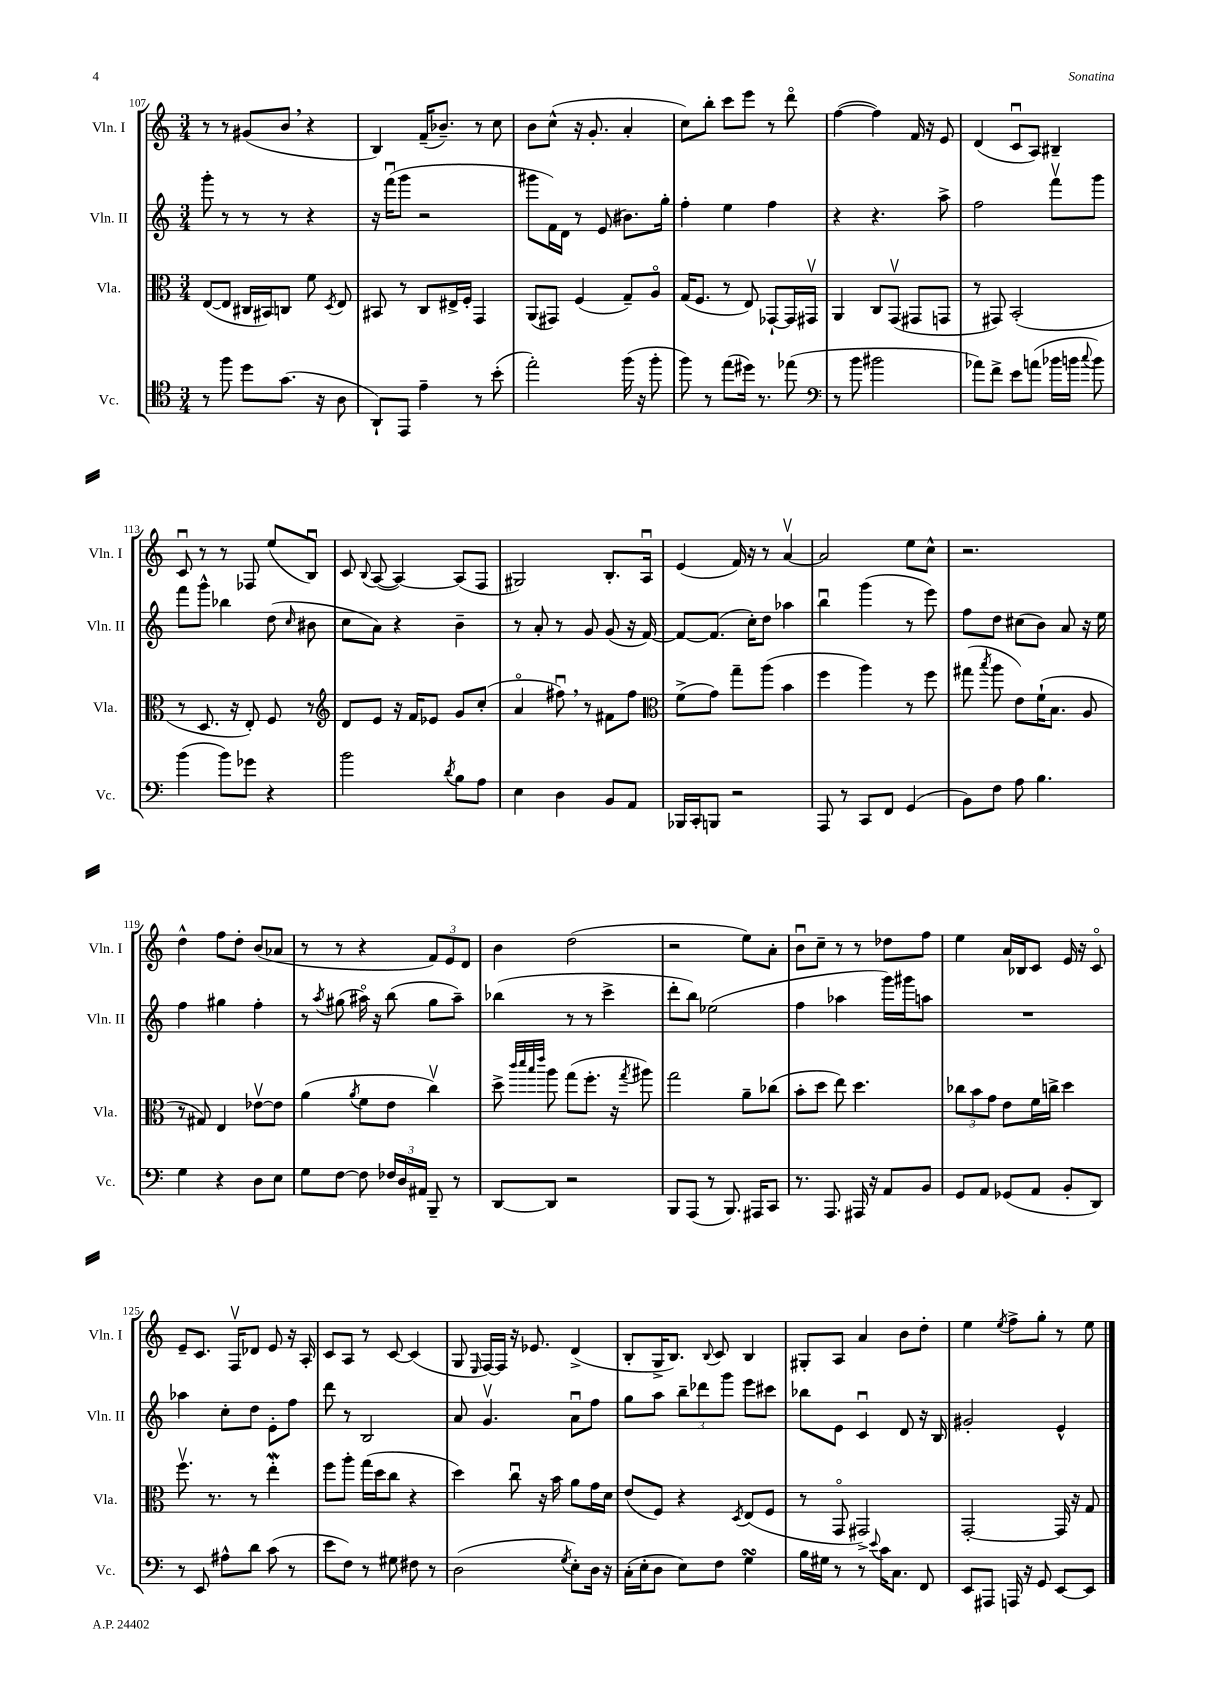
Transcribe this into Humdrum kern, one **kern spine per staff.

**kern	**kern	**kern	**kern
*part4	*part3	*part2	*part1
*staff4	*staff3	*staff2	*staff1
*I"Vc.	*I"Vla.	*I"Vln. II	*I"Vln. I
*I'Vc.	*I'Vla.	*I'Vln. II	*I'Vln. I
*clefC4	*clefC3	*clefG2	*clefG2
*k[]	*k[]	*k[]	*k[]
*M3/4	*M3/4	*M3/4	*M3/4
=107	=107	=107	=107
8r	([8E/L	8ggg'\	8r
8ff\	8E/J]	8r	8r
8dd\L	16C#X/LL	8r	(8g#X/L
.	16BB#X/J)	.	.
(8.g\J	8Cn/J	8r	8b,/J
.	8f\	4r	4r
16r	.	.	.
.	8qD/	.	.
8A\	8E/	.	.
=108	=108	=108	=108
8AA`/L)	8BB#X/	16r	4B/)
.	.	(16fffu\KL	.
8EE/J	8r	8ggg\J	.
4e~\	8C/L	2r	(16f~/KL
.	.	.	8.b-X~/J)
.	16E#X^/L	.	.
.	16F'/JJ	.	.
8r	4GG/	.	8r
(8b'\	.	.	8cc\
=109	=109	=109	=109
2ee'\)	(8AA/L	8ggg#X\L	8b\L
.	8GG#X/J)	16f\L)	(8cc^^\J
.	.	16d\JJ	.
.	(4F/	8r	16r
.	.	.	8.g'/
.	.	(8e/	.
(16ff\	8G~/L)	8.b#X\L)	4a'/
16r	.	.	.
8ff'\	8A/J	.	.
.	.	16gg'\Jk	.
=110	=110	=110	=110
8ff\)	(16G/KL	4ff'\	8cc\L)
.	8.F/J	.	.
8r	.	.	8bb'\J
(8ee\L	8r	4ee\	8ccc\L
16dd#X\Jk)	8E/)	.	8eee\J
8.r	.	.	.
.	[8GG-X`/L	4ff\	8r
(8ee-X\	16GG-/L]	.	8ddd\
.	16GG#Xv/JJ	.	.
=111	=111	=111	=111
*clefF4	*	*	*
8r	4AA/	4r	([4ff\
8b\	.	.	.
2b#X\	8C/L	4.r	4ff\])
.	(8GGv/J	.	.
.	8GG#X/L	.	16f/
.	.	.	16r
.	8GGn/J	8aa^\	8e/
=112	=112	=112	=112
8a-X\L)	8r	2ff\	(4d/
8f^\J	8GG#X/)	.	.
8e\L	(2BB'/	.	8cu/L
(8an\J	.	.	8A/J)
16b-X\LL	.	8fffv\L	4B#X~/
16bn\JJ	.	.	.
8qqcc/	.	.	.
8b\)	.	8ggg\J	.
!!LO:LB:g=z
=113	=113	=113	=113
(4b\	8r	8fff\L	8cu/
.	8.D/	8ggg^^\J	8r
8b\L)	.	4bb-X\	8r
.	16r	.	.
8g-X\J	8E'/)	.	8F-X/
4r	8F/	(8dd\	(8ee/L
.	.	16qqcc/	.
.	8r	8b#X\	8Bu/J)
=114	=114	=114	=114
*	*clefG2	*	*
2b\	8d/L	8cc\L	8c/
.	.	.	8qqB/
.	8e/J	8a\J)	([8A/
.	16r	4r	4A/_)
.	16f/KL	.	.
.	8e-X/J	.	.
8qd/	.	.	.
8B\L	8g/L	4b~\	(8A/L]
8A\J	(8cc'/J	.	8F/J
=115	=115	=115	=115
4E\	4a/	8r	2G#X/)
.	.	8a'/	.
4D\	8ff#Xu,\)	8r	.
.	8r	8g/	.
8BB/L	8f#X\L	(8g/	8.B'/L
8AA/J	8ff#\J	16r	.
.	.	[16f/)	16Au/Jk
=116	=116	=116	=116
*	*clefC3	*	*
16BBB-X/LL	(8f^\L	8f/L_	(4e/
16CC'/J	.	.	.
8BBBn/J	8g\J)	(8.f/J]	.
2r	8gg~\L	.	16f/)
.	.	16cc'\KL)	16r
.	(8aa\J	8dd\J	8r
.	4b\	4aa-X\	[4av/
=117	=117	=117	=117
8AAA/	4ff\	4bbu\	2a/]
8r	.	.	.
8CC/L	4aa\)	(4ggg\	.
8FF/J	.	.	.
(4GG/	8r	8r	8ee\L
.	8ff\	8eee\)	8cc^^\J
=118	=118	=118	=118
8BB\L)	(8gg#X\	8ff\L	2.r
.	8qbb/	.	.
8F\J	8aa\	8dd\J	.
8A\	8e\L)	(8cc#X\L	.
4.B\	(16f`\K	8b\J)	.
.	8.B\J	.	.
.	.	8a/	.
.	8A/	16r	.
.	.	16ee\	.
!!LO:LB:g=z
=119	=119	=119	=119
4G\	8r	4ff\	4dd^^\
.	8G#X/)	.	.
4r	4E/	4gg#X\	8ff\L
.	.	.	8dd'\J
8D\L	[8e-Xv\L	4ff'\	(8b/L
8E\J	8e-\J]	.	8a-X/J
=120	=120	=120	=120
8G\L	(4a\	8r	8r
.	.	8qaa/	.
[8F\J	.	(8gg#X\	8r
.	8qa/	.	.
8F\]	8f\L	16aa#X\)	4r
.	.	16r	.
24F-X/LL	8e\J	(8bb\	.
24D/	.	.	.
24AA#X/JJ	.	.	.
8BBB~/	4ccv\)	8gg#\L	12f/L)
.	.	.	12e/
8r	.	8aa#~\J)	.
.	.	.	12d/J
=121	=121	=121	=121
[8DD/L	8dd^\	(4bb-X\	4b\
.	32qqccc/LLL	.	.
.	32qqddd/	.	.
.	32qqbb/	.	.
.	32qqeee/JJJ	.	.
8DD/J]	8aa\	.	.
2r	(8gg\L	8r	(2dd\
.	8.ff'\J	8r	.
.	.	4ccc^\	.
.	16r	.	.
.	8qgg/	.	.
.	8aa#X\)	.	.
=122	=122	=122	=122
8BBB/L	2gg\	8ddd'\L	2r
(8AAA/J	.	8bb\J)	.
8r	.	(2ee-X\	.
8.BBB/)	.	.	.
.	8a~\L	.	8ee\L)
16AAA#X/KL	.	.	.
8CC/J	(8cc-X\J	.	8a'\J
=123	=123	=123	=123
8.r	8b'\L	4ff\	8bu\L
.	8dd\J	.	8cc~\J
8.AAA/	.	.	.
.	8ee\)	4aa-X\	8r
16AAA#X/	4.dd\	.	8r
16r	.	.	.
8AA/L	.	16ggg\LL)	8dd-X\L
.	.	16ggg#X\J	.
8BB/J	.	8aan\J	8ff\J
=124	=124	=124	=124
8GG/L	12cc-X\L	2.r	4ee\
.	12b\	.	.
8AA/J	.	.	.
.	12g\J	.	.
(8GG-X/L	8e\L	.	16a/LL
.	.	.	16B-X/J
8AA/J	16f\L	.	8c/J
.	16ccn^\JJ	.	.
8BB'/L	4dd\	.	16e/
.	.	.	16r
8DD/J)	.	.	8c/
!!LO:LB:g=z
=125	=125	=125	=125
8r	8.ffv\	4aa-X\	8e~/L
8EE/	.	.	8.c/J
.	8.r	.	.
8A#X^^\L	.	8cc'\L	.
.	.	.	16Fv/KL
8d\J	8r	8dd\J	8d-X/J
(8c\	4eeW'\	8e'\L	8e/
8r	.	8ff\J	16r
.	.	.	16A'/
=126	=126	=126	=126
8e\L	8ff\L	8ddd\	8c/L
8F\J)	8aa'\J	8r	8A/J
8r	(16gg\LL	2B/	8r
.	16dd\J	.	.
8G#X\	8cc\J	.	[8c/
8F#X\	4r	.	(4c/]
8r	.	.	.
=127	=127	=127	=127
(2D\	4dd\)	8a/	8G/
.	.	.	16qqE/
.	.	4.gv/	[16F/LL)
.	.	.	16F/JJ]
.	8ccu\	.	16r
.	.	.	8.e-X/
.	16r	.	.
.	16b\	.	.
8qG/	.	.	.
8E'\L)	8a\L	8au\L	(4d^/
16D\Jk	16g\L	8ff\J	.
16r	16d\JJ	.	.
=128	=128	=128	=128
(16C'\LL	(8e/L	8gg\L	8B'/L
16E'\J	.	.	.
8D\J	8F/J)	8aa\J	16G^/K
.	.	.	8.B/J)
8E\L)	4r	12bb~\L	.
.	.	12ddd-X\	.
.	.	.	8qqB/
8F\J	.	.	8c/
.	.	12ggg\J	.
.	8qD/	.	.
4GsSSS\	(8E/L	8eee\L	4B/
.	8F/J	8ccc#X\J	.
=129	=129	=129	=129
16B\LL	8r	8bb-X\L	8G#X'/L
16G#X\JJ	.	.	.
8r	8GG/	8e\J	8A/J
8r	2GG#X^/)	4cu/	4a/
8qqe/	.	.	.
16c\KL	.	.	.
8.C\J	.	.	.
.	.	8d/	8b\L
8FF/	.	16r	8dd'\J
.	.	16B/	.
=130	=130	=130	=130
8EE/L	[2GG'/	2g#X'/	4ee\
8AAA#X/J	.	.	.
.	.	.	8qee/
16AAAn/	.	.	8ff^\L
16r	.	.	.
8GG/	.	.	8gg'\J
[8EE/L	16GG/]	4e^^/	8r
.	16r	.	.
8EE/J]	8G/	.	8ee\
==	==	==	==
*-	*-	*-	*-
